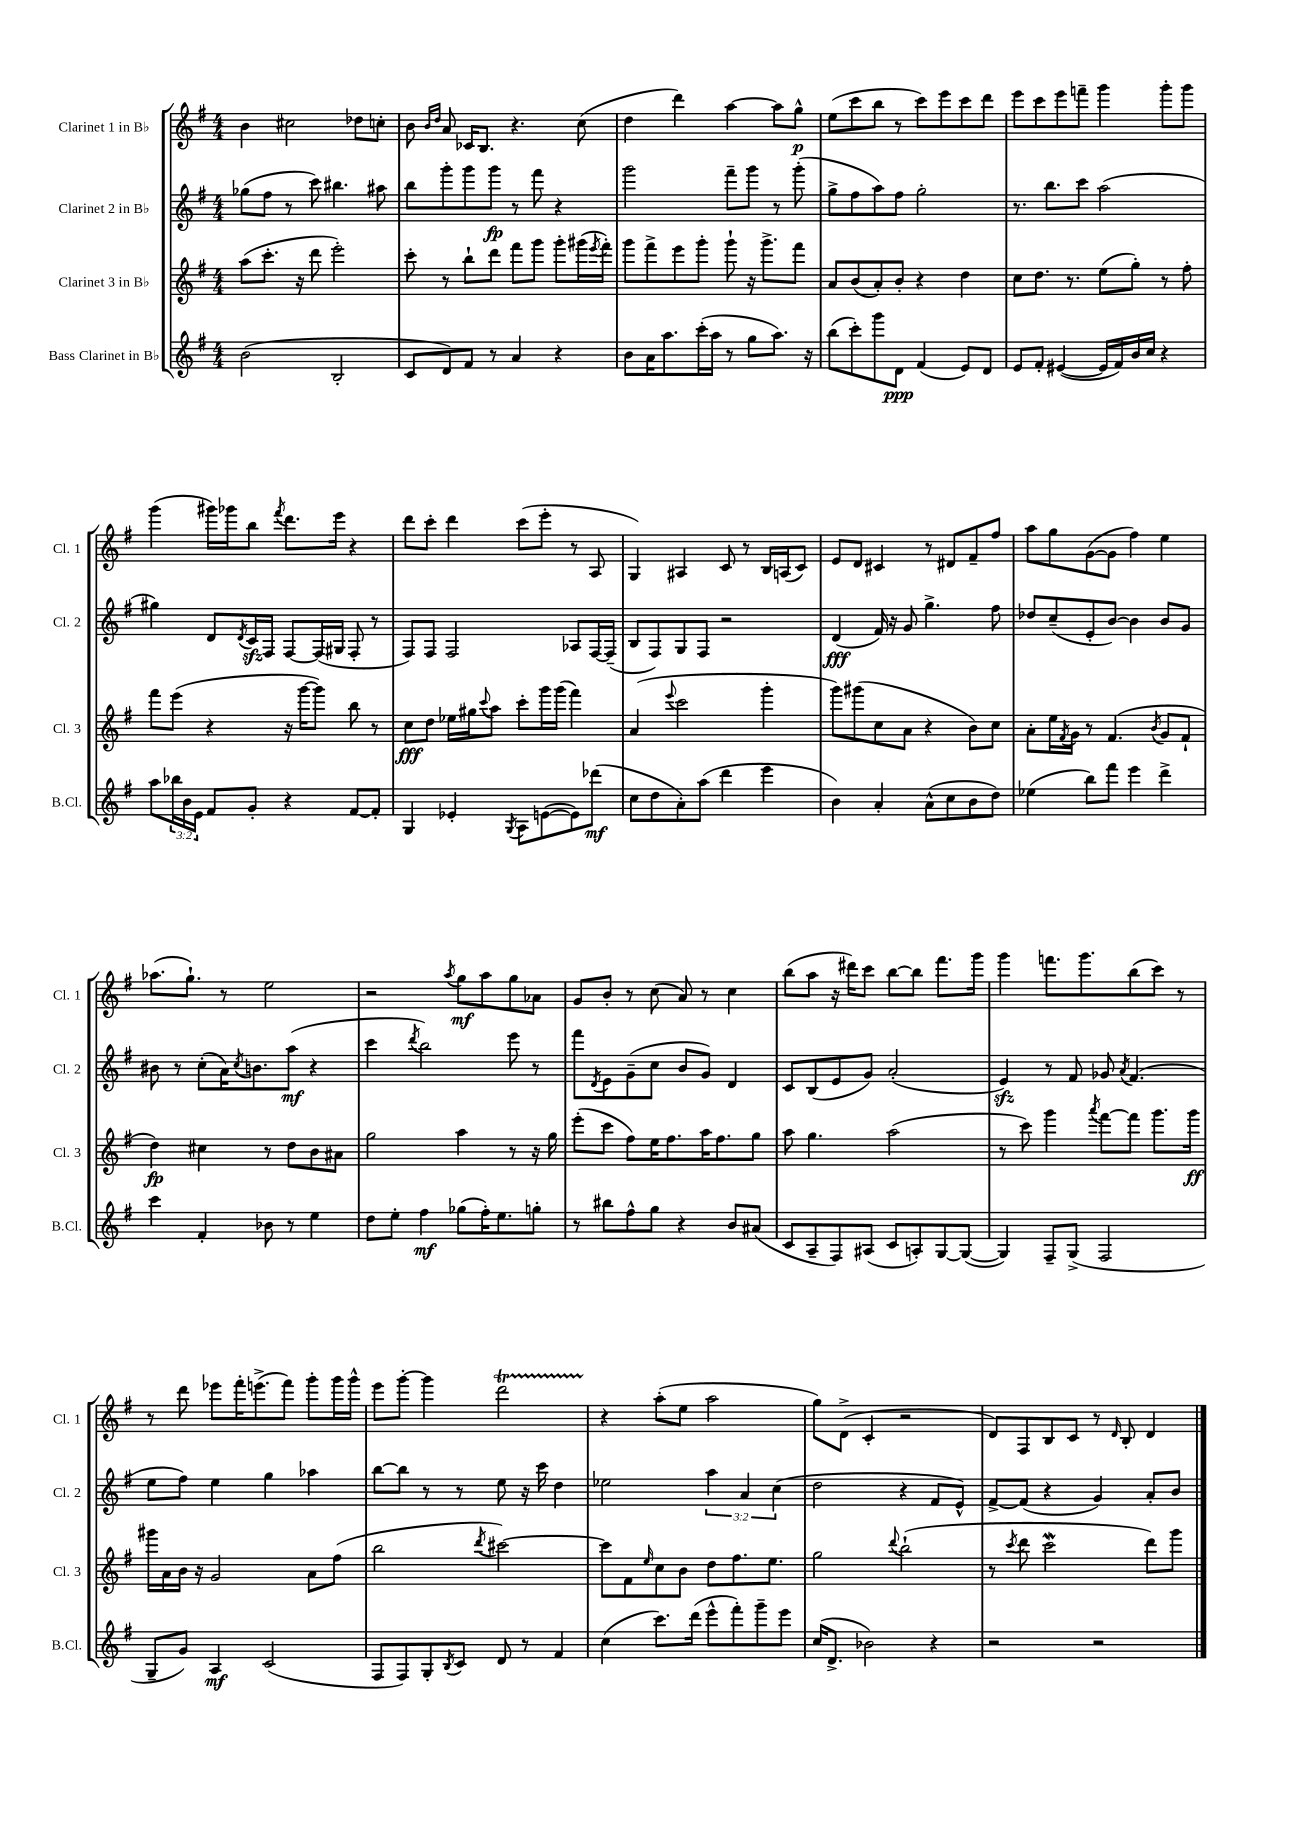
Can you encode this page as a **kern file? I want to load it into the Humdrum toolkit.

**kern	**dynam	**kern	**dynam	**kern	**dynam	**kern	**dynam
*part4	*part4	*part3	*part3	*part2	*part2	*part1	*part1
*staff4	*staff4	*staff3	*staff3	*staff2	*staff2	*staff1	*staff1
*I"Bass Clarinet in B♭	*	*I"Clarinet 3 in B♭	*	*I"Clarinet 2 in B♭	*	*I"Clarinet 1 in B♭	*
*I'B.Cl.	*	*I'Cl. 3	*	*I'Cl. 2	*	*I'Cl. 1	*
*clefG2	*	*clefG2	*	*clefG2	*	*clefG2	*
*k[f#]	*	*k[f#]	*	*k[f#]	*	*k[f#]	*
*M4/4	*	*M4/4	*	*M4/4	*	*M4/4	*
=91	=91	=91	=91	=91	=91	=91	=91
(2b\	.	(8aa\L	.	(8gg-X\L	.	4b\	.
.	.	8.ccc'\J	.	8ff#\J	.	.	.
.	.	.	.	8r	.	2cc#X\	.
.	.	16r	.	.	.	.	.
.	.	8ddd\	.	8ccc\)	.	.	.
2B'/	.	2eee'\)	.	4.bb#X\	.	.	.
.	.	.	.	.	.	8dd-X\L	.
.	.	.	.	8aa#X\	.	8ccn'\J	.
=92	=92	=92	=92	=92	=92	=92	=92
8c/L	.	8ccc'\	.	8bb\L	.	8b\	.
.	.	.	.	.	.	16qqb/LL	.
.	.	.	.	.	.	16qqdd/JJ	.
8d/)	.	8r	.	8ggg'\	.	8a/	.
8f#/J	.	8bb`\L	.	8ggg\	.	16c-X/KL	.
.	.	.	.	.	.	8.B/J	.
8r	.	8ddd\J	.	8ggg\J	fp	.	.
4a/	.	8fff#\L	.	8r	.	4.r	.
.	.	8ggg\J	.	8fff#\	.	.	.
4r	.	8ggg'\L	.	4r	.	.	.
.	.	(16ggg#X\L	.	.	.	(8cc\	.
.	.	8qeee/	.	.	.	.	.
.	.	16fff#'\JJ)	.	.	.	.	.
=93	=93	=93	=93	=93	=93	=93	=93
8b\L	.	8ggg\L	.	2ggg\	.	4dd\	.
16a\K	.	8fff#^\	.	.	.	.	.
8.aa\	.	.	.	.	.	.	.
.	.	8eee\	.	.	.	4ddd\)	.
(16ccc'\L	.	8ggg'\J	.	.	.	.	.
16aa\JJ	.	.	.	.	.	.	.
8r	.	8ggg`\	.	8fff#~\L	.	[4aa\	.
8gg\L	.	16r	.	8ggg\J	.	.	.
.	.	8.ggg^\L	.	.	.	.	.
8.aa\J)	.	.	.	8r	.	8aa\L]	.
.	.	8fff#\J	.	(8ggg'\	.	8gg^^\J	p
16r	.	.	.	.	.	.	.
=94	=94	=94	=94	=94	=94	=94	=94
(8bb\L	.	8a/L	.	8gg^\L	.	(8ee\L	.
8ccc'\)	.	(8b/	.	8ff#\	.	8ccc\	.
8ggg\	.	8a'/)	.	8aa\)	.	8bb\J	.
8d\J	ppp	8b'/J	.	8ff#\J	.	8r	.
(4f#/	.	4r	.	2gg'\	.	8ccc\L)	.
.	.	.	.	.	.	8eee\	.
8e/L)	.	4dd\	.	.	.	8ccc\	.
8d/J	.	.	.	.	.	8ddd\J	.
=95	=95	=95	=95	=95	=95	=95	=95
8e/L	.	8cc\L	.	8.r	.	8eee\L	.
8f#'/J	.	8.dd\J	.	.	.	8ccc\	.
.	.	.	.	8.bb\L	.	.	.
([4e#X/	.	.	.	.	.	8eee\	.
.	.	8.r	.	.	.	.	.
.	.	.	.	8ccc\J	.	8fffn~\J	.
16e#/LL]	.	(8ee\L	.	(2aa\	.	4ggg\	.
16f#/)	.	.	.	.	.	.	.
16b/	.	8gg'\J)	.	.	.	.	.
16cc/JJ	.	.	.	.	.	.	.
4r	.	8r	.	.	.	8ggg'\L	.
.	.	8ff#'\	.	.	.	8ggg\J	.
!!LO:LB:g=z
=96	=96	=96	=96	=96	=96	=96	=96
8aa\L	.	8fff#\L	.	4gg#X\)	.	(4ggg\	.
24bb-X\L	.	(8eee\J	.	.	.	.	.
24b\	.	.	.	.	.	.	.
24e\JJ	.	.	.	.	.	.	.
8f#/L	.	4r	.	8d/L	.	16ggg#X\LL)	.
.	.	.	.	.	.	16ggg-X\J	.
.	.	.	.	8qd/	.	.	.
8g'/J	.	.	.	16czz/L	.	8bb\J	.
.	.	.	.	16F#/JJ	.	.	.
.	.	.	.	.	.	8qfff#/	.
4r	.	16r	.	[8F#/L	.	8.ddd\L	.
.	.	[16ggg\KL	.	.	.	.	.
.	.	8ggg\J])	.	(16F#/L]	.	.	.
.	.	.	.	16G#X/JJ	.	16eee\Jk	.
[8f#/L	.	8bb\	.	8F#'/	.	4r	.
8f#'/J]	.	8r	.	8r	.	.	.
=97	=97	=97	=97	=97	=97	=97	=97
4G/	.	8cc\L	fff	8F#/L)	.	8ddd\L	.
.	.	8dd\J	.	8F#/J	.	8ccc'\J	.
4e-X'/	.	16ee-X\LL	.	2F#/	.	4ddd\	.
.	.	16gg#X\J	.	.	.	.	.
.	.	8qqccc/	.	.	.	.	.
.	.	8aa\J	.	.	.	.	.
8qG/	.	.	.	.	.	.	.
8A\L	.	8ccc'\L	.	.	.	(8ccc\L	.
([8en\	.	16ggg\L	.	.	.	8eee'\J	.
.	.	(16ggg\JJ	.	.	.	.	.
8e\])	.	4fff#\)	.	8A-X/L	.	8r	.
(8ddd-X\J	mf	.	.	[16F#/L	.	8A/	.
.	.	.	.	(16F#~/JJ]	.	.	.
=98	=98	=98	=98	=98	=98	=98	=98
8cc\L	.	(4a/	.	8B/L	.	4G/)	.
8dd\	.	.	.	8F#/)	.	.	.
.	.	8qqeee/	.	.	.	.	.
8a'\)	.	2ccc\	.	8G/	.	4A#X/	.
(8aa\J	.	.	.	8F#/J	.	.	.
4ddd\	.	.	.	2r	.	8c/	.
.	.	.	.	.	.	8r	.
4eee\	.	4ggg'\	.	.	.	16B/LL	.
.	.	.	.	.	.	(16An/J	.
.	.	.	.	.	.	8c/J)	.
=99	=99	=99	=99	=99	=99	=99	=99
4b\)	.	8ggg\L)	.	(4d/	fff	8e/L	.
.	.	(8ggg#X\	.	.	.	8d/J	.
4a'/	.	8cc\	.	16f#/)	.	4c#X/	.
.	.	.	.	16r	.	.	.
.	.	8a\J	.	8g/	.	.	.
(8a^^\L	.	4r	.	4.gg^\	.	8r	.
8cc\	.	.	.	.	.	8d#X/L	.
8b\	.	8b\L)	.	.	.	8f#~/	.
8dd\J)	.	8cc\J	.	8ff#\	.	8ff#/J	.
=100	=100	=100	=100	=100	=100	=100	=100
(4ee-X\	.	8a'\L	.	8dd-X/L	.	8aa\L	.
.	.	16ee\L	.	(8cc~/	.	8gg\	.
.	.	8qf#/	.	.	.	.	.
.	.	16g\JJ	.	.	.	.	.
8bb\L)	.	8r	.	8e'/	.	([8g\	.
8fff#\J	.	(4.f#/	.	[8b/J)	.	8g\J]	.
4eee\	.	.	.	4b\]	.	4ff#\)	.
.	.	8qb/	.	.	.	.	.
4ddd^\	.	8g/L	.	8b/L	.	4ee\	.
.	.	8f#`/J	.	8g/J	.	.	.
!!LO:LB:g=z
=101	=101	=101	=101	=101	=101	=101	=101
4ccc\	.	4dd\)	fp	8b#X\	.	(8.aa-X\L	.
.	.	.	.	8r	.	.	.
.	.	.	.	.	.	8.gg`\J)	.
4f#'/	.	4cc#X\	.	(8cc'\L	.	.	.
.	.	.	.	16a\K)	.	8r	.
.	.	.	.	8qcc/	.	.	.
.	.	.	.	8.bn\	.	.	.
8b-X\	.	8r	.	.	.	2ee\	.
8r	.	8dd\L	.	(8aa\J	mf	.	.
4ee\	.	8b\	.	4r	.	.	.
.	.	8a#X\J	.	.	.	.	.
=102	=102	=102	=102	=102	=102	=102	=102
8dd\L	.	2gg\	.	4ccc\	.	2r	.
8ee'\J	.	.	.	.	.	.	.
.	.	.	.	8qddd/	.	.	.
4ff#\	mf	.	.	2bb\)	.	.	.
.	.	.	.	.	.	8qaa/	.
(8gg-X\L	.	4aa\	.	.	.	8gg\L	mf
16ff#'\K)	.	.	.	.	.	8aa\	.
8.ee\	.	.	.	.	.	.	.
.	.	8r	.	8eee\	.	8gg\	.
8ggn'\J	.	16r	.	8r	.	8a-X\J	.
.	.	16gg\	.	.	.	.	.
=103	=103	=103	=103	=103	=103	=103	=103
8r	.	(8eee'\L	.	8fff#\L	.	8g/L	.
.	.	.	.	8qd/	.	.	.
8bb#X\L	.	8ccc\J	.	8e\	.	8b'/J	.
8ff#^^\	.	8ff#\L)	.	(8g~\	.	8r	.
8gg\J	.	16ee\K	.	8cc\J	.	(8cc\	.
.	.	8.ff#\	.	.	.	.	.
4r	.	.	.	8b/L	.	8a/)	.
.	.	16aa\K	.	8g/J)	.	8r	.
.	.	8.ff#\	.	.	.	.	.
8b/L	.	.	.	4d/	.	4cc\	.
(8a#X/J	.	8gg\J	.	.	.	.	.
=104	=104	=104	=104	=104	=104	=104	=104
8c/L	.	8aa\	.	8c/L	.	(8bb\L	.
8A~/	.	4.gg\	.	(8B/	.	8aa\J	.
8F#/)	.	.	.	8e/	.	16r	.
.	.	.	.	.	.	16ddd#X\KL)	.
(8A#X/J	.	.	.	8g/J)	.	8ccc\J	.
8c/L	.	(2aa\	.	(2a'/	.	[8bb\L	.
8An'/)	.	.	.	.	.	8bb\J]	.
[8G/	.	.	.	.	.	8.fff#\L	.
(8G/J_	.	.	.	.	.	.	.
.	.	.	.	.	.	16ggg\Jk	.
=105	=105	=105	=105	=105	=105	=105	=105
4G/])	.	8r	.	4ezz/)	.	4ggg\	.
.	.	8ccc\)	.	.	.	.	.
8F#~/L	.	4ggg\	.	8r	.	8.fffn\L	.
(8G^/J	.	.	.	8f#/	.	.	.
.	.	.	.	.	.	8.ggg\	.
.	.	8qaaa/	.	.	.	.	.
2F#/	.	[8fff#\L	.	8g-X/	.	.	.
.	.	.	.	8qa/	.	.	.
.	.	8fff#\J]	.	(4.f#/	.	(8bb\	.
.	.	8.ggg\L	.	.	.	8ccc\J)	.
.	.	.	.	.	.	8r	.
.	.	16ggg\Jk	ff	.	.	.	.
!!LO:LB:g=z
=106	=106	=106	=106	=106	=106	=106	=106
8G~/L	.	16ggg#X\LL	.	8ee\L	.	8r	.
.	.	16a\	.	.	.	.	.
8g/J)	.	16b\JJ	.	8ff#\J)	.	8ddd\	.
.	.	16r	.	.	.	.	.
4A/	mf	2g/	.	4ee\	.	8eee-X\L	.
.	.	.	.	.	.	16fff#'\K	.
.	.	.	.	.	.	(8.eeen^\	.
(2c/	.	.	.	4gg\	.	.	.
.	.	.	.	.	.	8fff#\J)	.
.	.	8a\L	.	4aa-X\	.	8ggg'\L	.
.	.	(8ff#\J	.	.	.	16ggg\L	.
.	.	.	.	.	.	16ggg^^\JJ	.
=107	=107	=107	=107	=107	=107	=107	=107
8F#/L	.	2bb\	.	[8bb\L	.	8eee\L	.
8F#/)	.	.	.	8bb\J]	.	[8ggg'\J	.
8G'/	.	.	.	8r	.	4ggg\]	.
8qB/	.	.	.	.	.	.	.
8c/J	.	.	.	8r	.	.	.
.	.	8qddd/	.	.	.	.	.
8d/	.	[2ccc#X\)	.	8ee\	.	2dddT\	.
8r	.	.	.	16r	.	.	.
.	.	.	.	16ccc\	.	.	.
4f#/	.	.	.	4dd\	.	.	.
=108	=108	=108	=108	=108	=108	=108	=108
(4cc\	.	8ccc#\L]	.	2ee-X\	.	4r	.
.	.	8f#\	.	.	.	.	.
.	.	16qqee/	.	.	.	.	.
8.ccc\L)	.	8cc\	.	.	.	(8aa'\L	.
.	.	8b\J	.	.	.	8ee\J	.
(16ddd\Jk	.	.	.	.	.	.	.
8eee^^\L	.	8dd\L	.	6aa\	.	2aa\	.
8fff#'\)	.	8.ff#\	.	.	.	.	.
.	.	.	.	6a/	.	.	.
8ggg~\	.	.	.	.	.	.	.
.	.	8.ee\J	.	.	.	.	.
.	.	.	.	(6cc\	.	.	.
8eee\J	.	.	.	.	.	.	.
=109	=109	=109	=109	=109	=109	=109	=109
(16cc/KL	.	2gg\	.	2dd\	.	8gg\L)	.
8.d^/J	.	.	.	.	.	.	.
.	.	.	.	.	.	(8d^\J	.
2b-X\)	.	.	.	.	.	4c'/	.
.	.	8qqddd/	.	.	.	.	.
.	.	(2bb`\	.	4r	.	2r	.
4r	.	.	.	8f#/L	.	.	.
.	.	.	.	8e^^/J)	.	.	.
=110	=110	=110	=110	=110	=110	=110	=110
2r	.	8r	.	[8f#^/L	.	8d/L)	.
.	.	8qccc/	.	.	.	.	.
.	.	8ddd\	.	(8f#/J]	.	8F#/	.
.	.	2cccw\	.	4r	.	8B/	.
.	.	.	.	.	.	8c/J	.
2r	.	.	.	4g/)	.	8r	.
.	.	.	.	.	.	16qqd/	.
.	.	.	.	.	.	8B'/	.
.	.	8ddd\L)	.	8a'/L	.	4d/	.
.	.	8ggg\J	.	8b/J	.	.	.
==	==	==	==	==	==	==	==
*-	*-	*-	*-	*-	*-	*-	*-
